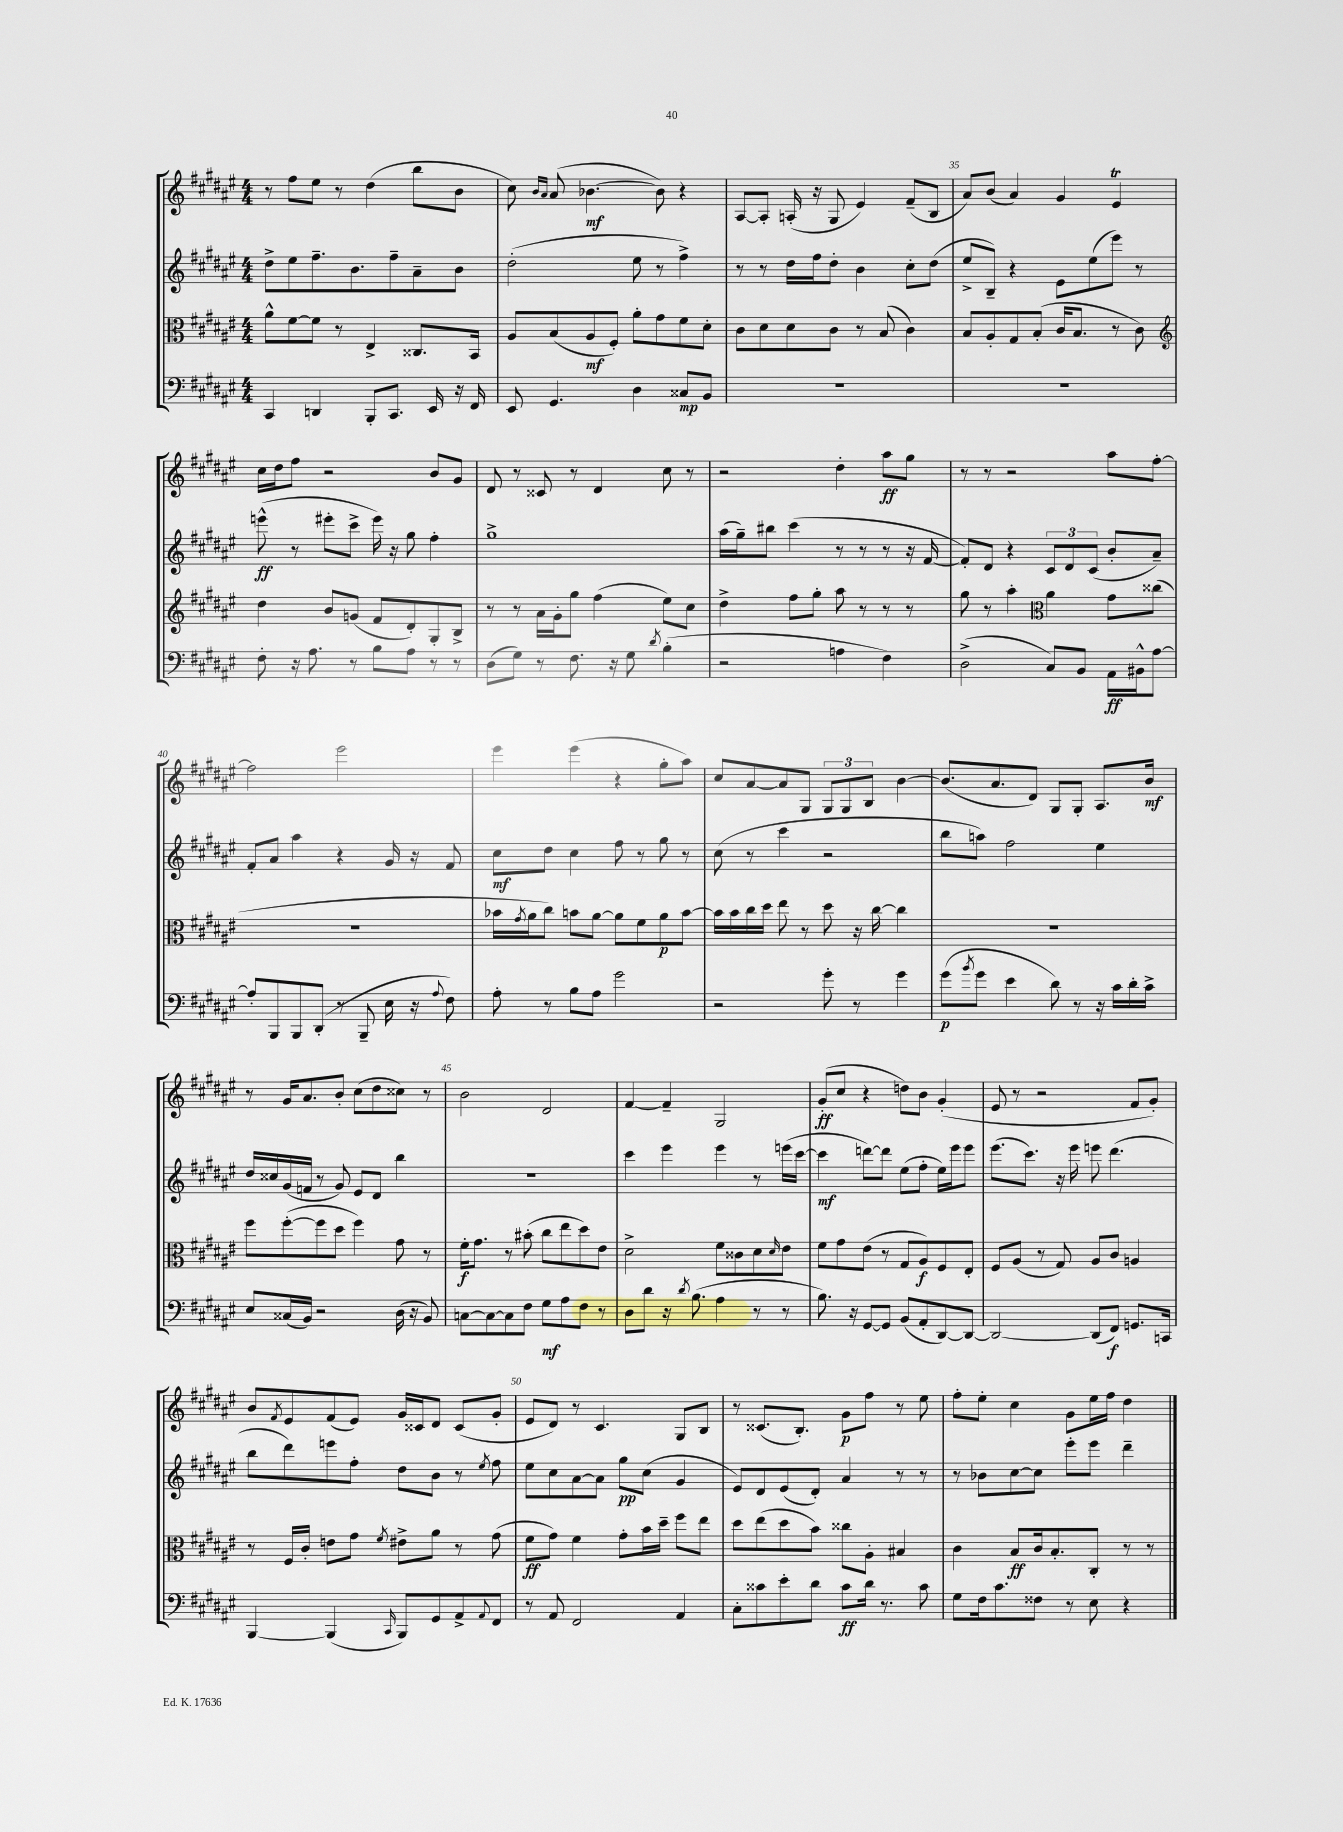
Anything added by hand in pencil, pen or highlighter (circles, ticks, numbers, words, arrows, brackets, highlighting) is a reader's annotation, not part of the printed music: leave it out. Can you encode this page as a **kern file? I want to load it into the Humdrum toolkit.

**kern	**kern	**kern	**kern
*staff4	*staff3	*staff2	*staff1
*clefF4	*clefC3	*clefG2	*clefG2
*k[f#c#g#d#a#e#]	*k[f#c#g#d#a#e#]	*k[f#c#g#d#a#e#]	*k[f#c#g#d#a#e#]
*M4/4	*M4/4	*M4/4	*M4/4
4CC#	8a#^^	8dd#^	8r
.	[8f#	8ee#	8ff#
4DD	8f#]	8.ff#~	8ee#
.	8r	.	8r
.	.	8.b	.
8BBB'	4E#^	.	(4dd#
8.CC#	.	8ff#~	.
.	8.C##	8a#~	8bb
16EE#	.	.	.
16r	.	8b	8b
16FF#	16BB	.	.
=	=	=	=
8EE#	8A#	(2dd#'	8cc#)
.	.	.	16qqb
.	.	.	16qqa#
4.GG#	(8B	.	(8a#
.	8A#	.	[4.b-
.	8F#')	.	.
4D#	8a#'	8ee#	.
.	8g#	8r	8b-])
8C##	8f#	4ff#^)	4r
8BB	8d#'	.	.
=	=	=	=
1r	8c#	8r	[8A#
.	8d#	8r	8A#']
.	8d#	16dd#	(16A'
.	.	16ff#	16r
.	8c#	8dd#'	8G#
.	8r	4b	4e#)
.	(8B	.	.
.	4c#)	8cc#'	(8f#~
.	.	(8dd#	8B
=	=	=	=
1r	8B	8ee#^	8a#)
.	8A#'	8B~)	(8b
.	8G#	4r	4a#)
.	(8B'	.	.
.	16c#	8e#	4g#
.	8.B	.	.
.	.	(8ee#	.
.	8r	8eee#)	4e#
.	8c#)	8r	.
=	=	=	=
*	*clefG2	*	*
8F#'	4dd#	(8eee^^	16cc#
.	.	.	16dd#
16r	.	8r	8ff#
8.A#	.	.	.
.	8b	8eee#'	2r
8r	(8g	8ccc#^	.
8B	8f#	16eee#)	.
.	.	16r	.
8A#	8d#')	8gg#	.
8r	8G#'	4ff#'	8b
8r	8B^	.	8g#
=	=	=	=
(8D#	8r	1gg#^	8d#
8G#)	8r	.	8r
8r	16a#	.	8c##
.	16g#'	.	.
8.F#	8gg#	.	8r
.	(4ff#	.	4d#
16r	.	.	.
8G#	.	.	.
8qd#	.	.	.
(4B'	8ee#)	.	8cc#
.	8cc#	.	8r
=	=	=	=
2r	4dd#^	(16aa#	2r
.	.	16gg#~)	.
.	.	8bb#	.
.	8ff#	(4ccc#	.
.	8gg#'	.	.
4A	8aa#	8r	4dd#'
.	8r	8r	.
4F#)	8r	8r	8aa#
.	8r	16r	8gg#
.	.	[16f#	.
=	=	=	=
(2D#^	8gg#	8f#'])	8r
.	8r	8d#	8r
.	4aa#'	4r	2r
*	*clefC3	*	*
8C#)	4a#	12c#	.
.	.	12d#	.
8BB	.	.	.
.	.	(12c#	.
16AA#	8g#	8b'	8aa#
16BB#^^	.	.	.
[8A#	(8cc##	8a#~)	[8ff#'
=	=	=	=
8A#']	1r	8f#'	2ff#]
8BBB	.	8a#	.
8BBB	.	4aa#	.
(8DD#'	.	.	.
8r	.	4r	2eee#
8BBB~	.	.	.
16E#	.	16g#	.
16r	.	16r	.
8qqA#	.	.	.
8F#)	.	8f#	.
=	=	=	=
8A#'	16b-	8cc#	4eee#
.	8qg#	.	.
.	16a#	.	.
8r	8cc#)	8dd#	.
8B	8b	4cc#	(4eee#
8A#	[8a#	.	.
2g#	8a#]	8ff#	4r
.	8f#	8r	.
.	8a#	8gg#	8gg#'
.	[8b	8r	8aa#)
=	=	=	=
2r	16b]	(8cc#	8cc#
.	16b	.	.
.	16cc#	8r	[8a#
.	16dd#	.	.
.	8ee#	4ccc#	8a#]
.	8r	.	8G#
8g#'	8dd#	2r	12G#
.	.	.	12G#
8r	16r	.	.
.	.	.	12B
.	[16cc#	.	.
4g#	4cc#]	.	[4b
=	=	=	=
(8g#	1r	8bb	(8.b]
8qb	.	.	.
8g#	.	8aa)	.
.	.	.	8.a#
4e#	.	2ff#	.
.	.	.	8d#)
8d#)	.	.	8G#
8r	.	.	8G#'
16r	.	4ee#	8.A#
16c#	.	.	.
16d#'	.	.	.
16c#^	.	.	16b
=	=	=	=
8E#	8ff#	16dd#	8r
.	.	16cc##	.
(16C##	([8ff#'	(16g#	16g#
16BB)	.	16f	8.a#
2r	8ff#]	8r	.
.	8dd#	8g#)	8b'
.	4ff#)	8e#	(8cc#
.	.	8d#	8dd#
(16D#	8g#	4bb	8cc##)
16r	.	.	.
8BB)	8r	.	8r
=	=	=	=
[8C	16f#'	1r	2b
.	8.g#	.	.
8C_	.	.	.
8C]	8r	.	.
8F#	(8b#'	.	.
8G#	8cc#	.	2d#
8A#	8ee#	.	.
8F#	8dd#)	.	.
8r	8e#	.	.
=	=	=	=
8D#	2d#^	4ccc#	[4f#
8d#	.	.	.
16r	.	4eee#	4f#~]
8qd#	.	.	.
(8.B	.	.	.
4A#	8f#	4eee#	2G#
.	8c##	.	.
8r	8d#	8r	.
.	16qqd#	.	.
8r	8e#	(16eee	.
.	.	[16ccc#	.
=	=	=	=
8.B)	8f#	4ccc#]	(8g#'
.	8g#	.	8cc#
16r	.	.	.
[8GG#	(8e#	[8ddd)	4r
8GG#]	8r	8ddd]	.
(8BB	8G#	(8ee#	8dd)
8AA#'	8A#)	8ff#'	8b
[8DD#)	8F#	16ee#)	(4g#'
.	.	16eee#	.
8DD#_	8E#'	8eee#	.
=	=	=	=
2DD#_	8F#	(8.eee#	8e#
.	(8A#	.	8r
.	.	8.ccc#)	.
.	8r	.	2r
.	8G#)	16r	.
.	.	16eee#	.
(8DD#]	8A#	8eee	.
8FF#)	8c#	(4.ddd#	.
8.GG	4A	.	8f#
.	.	.	8g#')
16CC	.	.	.
=	=	=	=
[4BBB	8r	8bb	8b
.	.	.	8qf#
.	16F#	8ddd#)	8e#
.	16c#'	.	.
(4BBB]	8e	8eee	(8f#
.	8g#	8ff#'	8e#)
16qqCC#	8qf#	.	.
8BBB)	8e#^	8dd#	16g#
.	.	.	16c##
8GG#	8a#	8b	8d#
8AA#^	8r	8r	(8c##
8qqAA#	.	8qee#	.
8FF#	(8g#	8ff#	8g#'
=	=	=	=
8r	8f#	8ee#	8e#
8AA#	8g#)	8cc#	8d#)
2FF#	4f#	[8a#	8r
.	.	8a#]	4.c#
.	8g#'	8gg#	.
.	16b	(8cc#	.
.	16dd#~	.	.
4AA#	8ff#	4g#	8G#
.	8ee#	.	8B
=	=	=	=
8C#'	8dd#	8e#)	8r
8c##	(8ee#	8d#	(8.c##
8e#'	8dd#	(8e#	.
.	.	.	8.B')
8d#	8b)	8d#')	.
8c##	8cc##	4a#	8g#
16d#	8A#'	.	8ff#
8.r	.	.	.
.	4B#	8r	8r
8c##	.	8r	8ee#
=	=	=	=
8G#	4c#	8r	8ff#'
16F#	.	8b-	8ee#'
8.c#	.	.	.
.	8B	[8cc#	4cc#
8F##	16c#	8cc#]	.
.	8.B'	.	.
8r	.	8eee#'	8g#
8E#	8C#'	8eee#	16ee#
.	.	.	16ff#
4r	8r	4ddd#~	4dd#
.	8r	.	.
==	==	==	==
*-	*-	*-	*-
